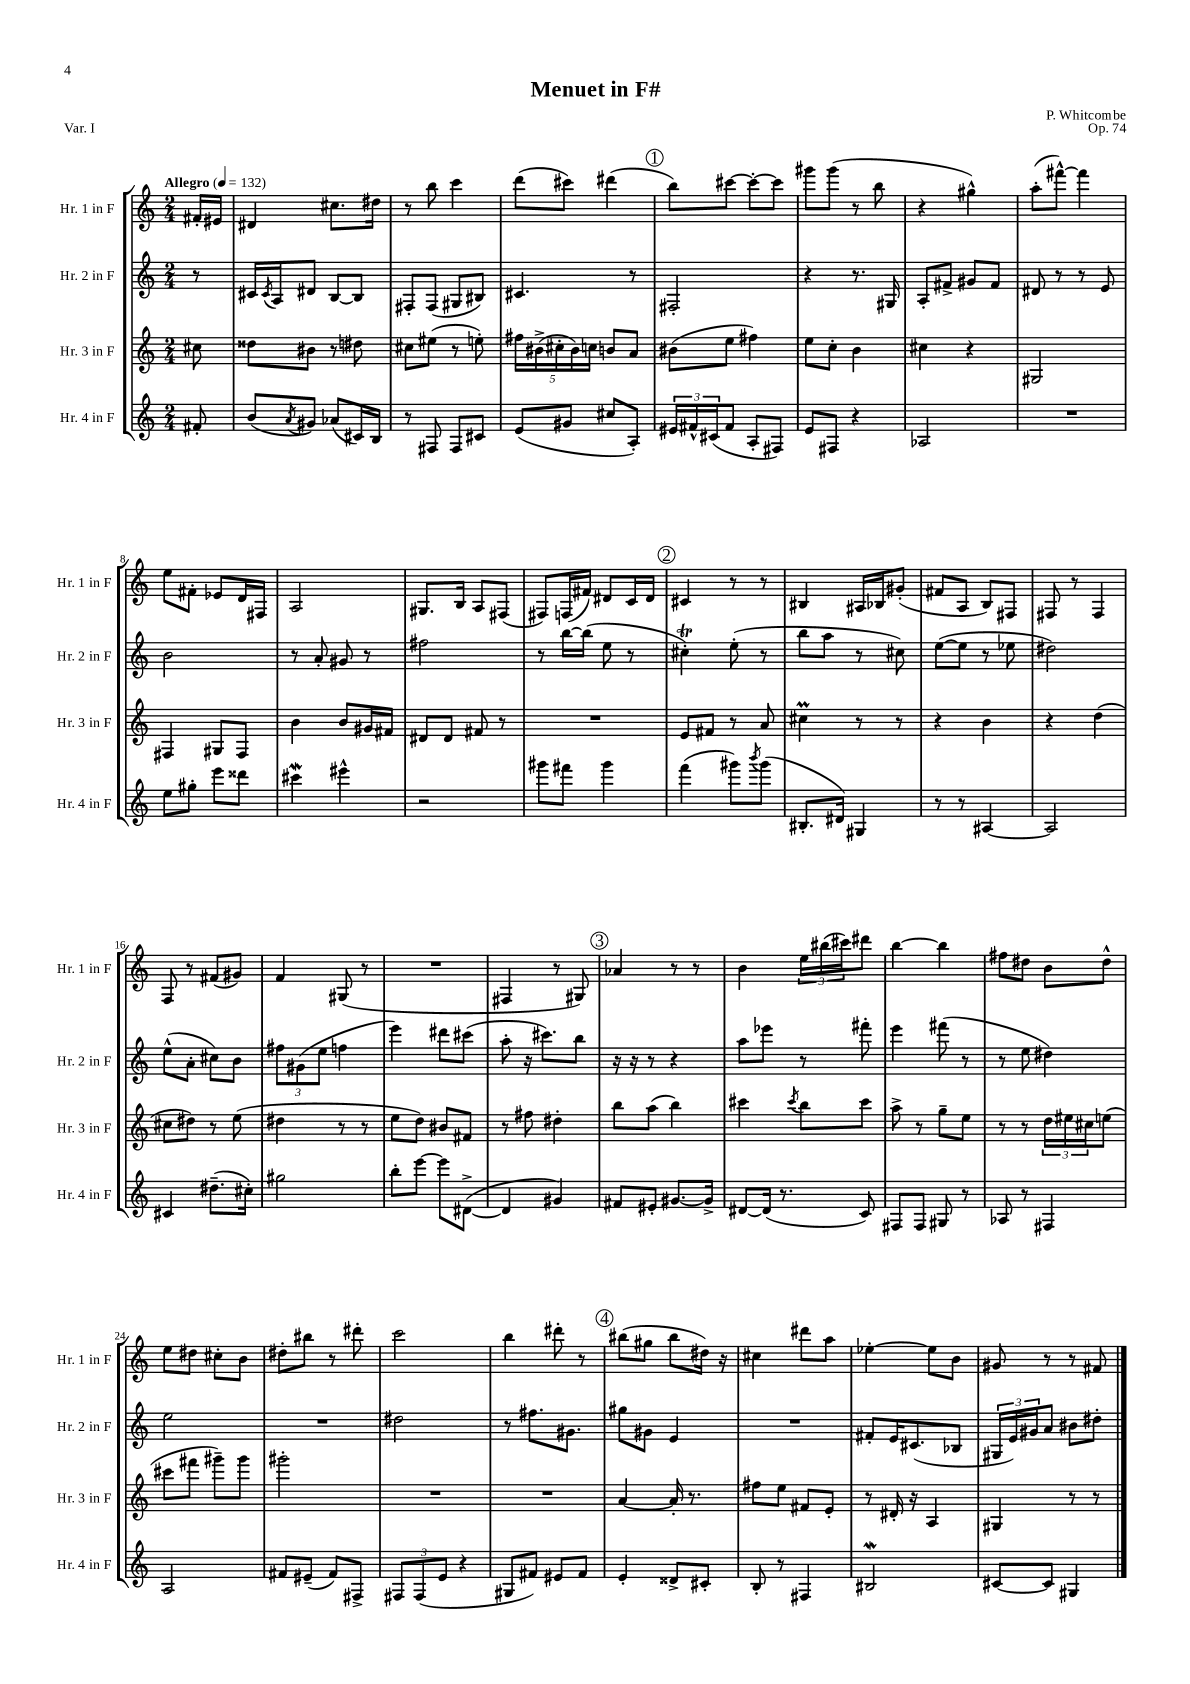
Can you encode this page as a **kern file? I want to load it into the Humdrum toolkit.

**kern	**kern	**kern	**kern
*staff4	*staff3	*staff2	*staff1
*clefG2	*clefG2	*clefG2	*clefG2
*k[]	*k[]	*k[]	*k[]
*M2/4	*M2/4	*M2/4	*M2/4
*MM132	*MM132	*MM132	*MM132
8f#'	8cc#	8r	16f#'
.	.	.	16e#
=	=	=	=
(8b	8dd##	16c#	4d#
.	.	8qc#	.
.	.	16A	.
8qa	.	.	.
8g#)	8b#	8d#	.
(8a-	8r	[8B	8.cc#
16c#)	8dd#	8B]	.
16B	.	.	16dd#
=	=	=	=
8r	8cc#	8F#'	8r
8F#	(8ee#	(8F#	8bb
8F#	8r	8G#	4ccc
8c#	8ee')	8B#)	.
=	=	=	=
(8e	20ff#	4.c#	(8ddd
.	(20b#^	.	.
.	20cc#'	.	.
8g#	.	.	8ccc#)
.	20b#)	.	.
.	20cc	.	.
8cc#	8b	.	(4ddd#
8A')	8a	8r	.
=	=	=	=
24e#	(8b#	2F#'	8bb)
24f#^^	.	.	.
(24c#	.	.	.
8f#	8ee	.	[8ccc#
8A'	4ff#)	.	8ccc#'_
8F#)	.	.	8ccc#]
=	=	=	=
8e	8ee	4r	8ggg#
8F#	8cc'	.	(8ggg#
4r	4b	8.r	8r
.	.	.	8bb
.	.	16G#	.
=	=	=	=
2A-	4cc#	8A'	4r
.	.	8f#^	.
.	4r	8g#	4gg#^^)
.	.	8f#	.
=	=	=	=
2r	2G#	8d#	(8aa'
.	.	8r	[8fff#^^)
.	.	8r	4fff#]
.	.	8e	.
=	=	=	=
8ee	4F#	2b	8ee
8gg#'	.	.	8f#'
8eee	8G#	.	8e-
8ddd##	8F#	.	16d
.	.	.	16F#
=	=	=	=
4ccc#	4b	8r	2A
.	.	8a'	.
4eee#^^	8b	8g#	.
.	16g#	8r	.
.	16f#	.	.
=	=	=	=
2r	8d#	2ff#	8.G#
.	8d#	.	.
.	.	.	16B
.	8f#	.	8A
.	8r	.	(8F#
=	=	=	=
8ggg#	2r	8r	8F#)
8fff#	.	[16bb	(16F
.	.	(16bb]	16f#)
4ggg#	.	8ee	8d#
.	.	8r	16c
.	.	.	16d#
=	=	=	=
(4fff	8e	4cc#')	4c#
.	8f#	.	.
8ggg#)	8r	(8ee'	8r
8qbbb	.	.	.
(8ggg#	8a	8r	8r
=	=	=	=
8.B#'	4cc#	8bb	4B#
.	.	8aa	.
16d#)	.	.	.
4G#	8r	8r	16A#
.	.	.	16B-
.	8r	8cc#)	(8g#'
=	=	=	=
8r	4r	([8ee	8f#
8r	.	8ee]	8A
[4A#	4b	8r	8B)
.	.	8ee-	8F#
=	=	=	=
2A#]	4r	2dd#)	8F#
.	.	.	8r
.	(4dd	.	4F#
=	=	=	=
4c#	8cc#	(8ee^^	8F
.	8dd#)	8a'	8r
(8.dd#~	8r	8cc#)	(8f#
.	(8ee	8b	8g#)
16cc#')	.	.	.
=	=	=	=
2gg#	4dd#	12ff#	4f
.	.	(12g#	.
.	.	12ee	.
.	8r	4ff	(8G#
.	8r	.	8r
=	=	=	=
8bb'	8ee	4eee)	2r
[8eee	8dd)	.	.
8eee]	8b#	8ddd#	.
([8d#^	8f#	(8ccc#	.
=	=	=	=
4d#]	8r	8aa'	4F#
.	8ff#	16r	.
.	.	8.ccc#)	.
4g#)	4dd#'	.	8r
.	.	8bb	8G#)
=	=	=	=
8f#	8bb	16r	4a-
.	.	16r	.
8e#'	(8aa	8r	.
[8.g#	4bb)	4r	8r
.	.	.	8r
16g#^]	.	.	.
=	=	=	=
[8d#	4ccc#	8aa	4b
(16d#]	.	8eee-	.
8.r	.	.	.
.	8qccc#	.	.
.	8bb	8r	24ee
.	.	.	(24bb#
.	.	.	24ccc#)
8c)	8ccc#	8fff#'	8ddd#
=	=	=	=
8F#	8aa^	4eee	[4bb
8F#	8r	.	.
8G#	8gg~	(8fff#	4bb]
8r	8ee	8r	.
=	=	=	=
8A-	8r	8r	8ff#
8r	8r	8ee	8dd#
4F#	24dd	4dd#)	8b
.	24ee#	.	.
.	24cc#	.	.
.	(8ee	.	8dd#^^
=	=	=	=
2A	8ccc#	2ee	8ee
.	8fff#	.	8dd#
.	8ggg#~)	.	8cc#'
.	8ggg#	.	8b
=	=	=	=
8f#	2ggg#'	2r	8dd#'
(8e#~	.	.	8bb#
8f#)	.	.	8r
8F#^	.	.	8ddd#'
=	=	=	=
12F#	2r	2dd#	2ccc
(12F#	.	.	.
12e	.	.	.
4r	.	.	.
=	=	=	=
8G#	2r	8r	4bb
8f#)	.	8.ff#	.
8e#	.	.	8ddd#'
.	.	8.g#	.
8f#	.	.	8r
=	=	=	=
4e'	[4a	8gg#	(8bb#
.	.	8g#	8gg#
8d##^	16a']	4e	8bb#
.	8.r	.	.
8c#'	.	.	16dd#)
.	.	.	16r
=	=	=	=
8B'	8ff#	2r	4cc#
8r	8ee	.	.
4F#	8f#	.	8ddd#
.	8e'	.	8aa
=	=	=	=
2B#	8r	8f#'	[4ee-'
.	16d#'	16e	.
.	16r	(8.c#	.
.	4A	.	8ee-]
.	.	8B-	8b
=	=	=	=
[8c#	4G#	24G#	8g#
.	.	24e)	.
.	.	24g#	.
8c#]	.	8a	8r
4G#	8r	8b#	8r
.	8r	8dd#'	8f#
==	==	==	==
*-	*-	*-	*-
